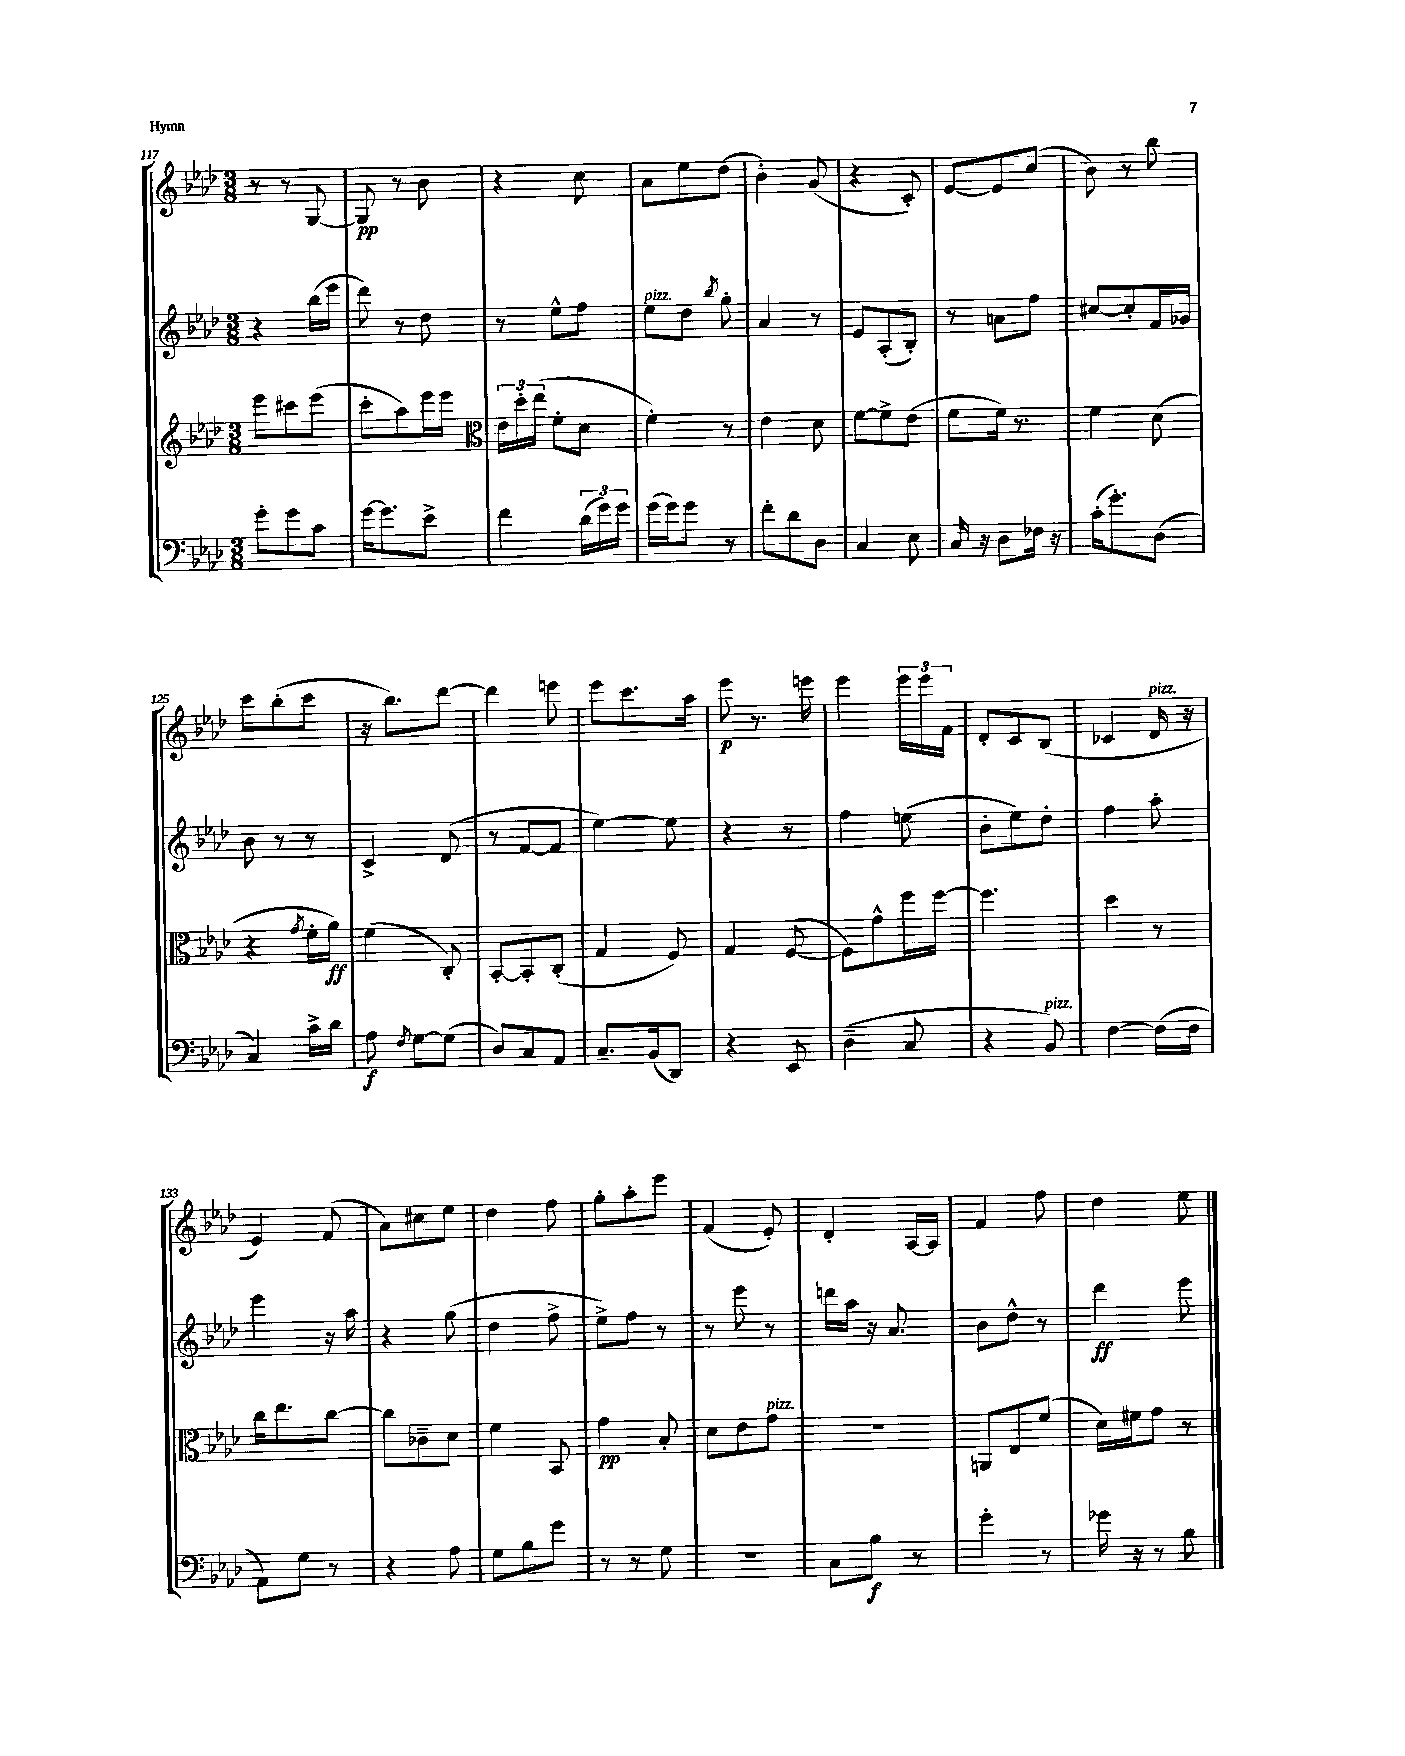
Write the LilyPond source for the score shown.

<<
\new StaffGroup <<
\new Staff = "s0" {
    \clef treble \key aes \major \numericTimeSignature \time 3/8
    \autoBeamOff r8 r8 g8~ |
    g8\pp r8 bes'8 |
    r4 c''8 |
    aes'8[ ees''8 des''8]( |
    bes'4-.) g'8( |
    r4 c'8-.) |
    ees'8[~ ees'8 c''8]( |
    bes'8) r8 bes''8 |
    c'''8[ bes''8-.( c'''8] |
    r16 bes''8.[) des'''8]~ |
    des'''4 e'''8 |
    ees'''8[ c'''8. aes''16] |
    ees'''8\p r8. e'''16 |
    ees'''4 \tuplet 3/2 { ees'''16[ ees'''16 f'16] } |
    des'8[-. c'8 bes8]( |
    ces'4 des'16^\markup { \italic "pizz." } r16 |
    ees'4) f'8( |
    aes'8[) cis''8 ees''8] |
    des''4 f''8 |
    g''8[-. aes''8-. ees'''8] |
    f'4( ees'8-.) |
    des'4-. aes16[~ aes16] |
    f'4 f''8 |
    des''4 ees''8 \bar "|." |
}
\new Staff = "s1" {
    \clef treble \key aes \major \numericTimeSignature \time 3/8
    \autoBeamOff r4 bes''16[( ees'''16] |
    des'''8) r8 des''8 |
    r8 ees''8[-^ f''8] |
    ees''8[^\markup { \italic "pizz." } des''8] \acciaccatura { bes''8 } g''8-. |
    aes'4 r8 |
    ees'8[ aes8-.( bes8]-.) |
    r8 a'8[ f''8] |
    cis''8[~ cis''8-. f'16 ges'16] |
    bes'8 r8 r8 |
    c'4-> des'8( |
    r8 f'8[~ f'8] |
    ees''4~) ees''8 |
    r4 r8 |
    f''4 e''8( |
    bes'8[-. ees''8) des''8]-. |
    f''4 aes''8-. |
    ees'''4 r16 aes''16 |
    r4 g''8( |
    des''4 f''8-> |
    ees''8[->) f''8] r8 |
    r8 ees'''8 r8 |
    d'''16[ aes''16] r16 aes'8. |
    bes'8[ des''8]-^ r8 |
    des'''4\ff ees'''8 \bar "|." |
}
\new Staff = "s2" {
    \clef treble \key aes \major \numericTimeSignature \time 3/8
    \autoBeamOff ees'''8[ cis'''8 ees'''8]( |
    c'''8[-. aes''8) ees'''16 ees'''16] |
    \clef alto \tuplet 3/2 { ees'16[ des''16-. ees''16]( } f'8[-. des'8] |
    f'4-.) r8 |
    ees'4 des'8 |
    f'8[~ f'8-> ees'8]( |
    f'8[ f'16]) r8. |
    f'4 des'8( |
    r4 \acciaccatura { g'8 } f'16[-. aes'16]\ff) |
    f'4( c8-.) |
    bes,8[~-. bes,8-. c8]-.( |
    g4 f8) |
    g4 f8~( |
    f8[) g'8-^ f''16 f''16]~ |
    f''4. |
    des''4 r8 |
    c''16[ ees''8. c''8]~ |
    c''8[ ces'8-- des'8] |
    f'4 bes,8 |
    g'4\pp bes8-. |
    des'8[ ees'8 g'8]^\markup { \italic "pizz." } |
    R4. |
    a,8[ ees8 f'8]( |
    des'16[) fis'16 g'8] r8 \bar "|." |
}
\new Staff = "s3" {
    \clef bass \key aes \major \numericTimeSignature \time 3/8
    \autoBeamOff g'8[-. g'8 c'8] |
    g'16[~ g'8. ees'8]-> |
    f'4 \tuplet 3/2 { des'16[( g'16) g'16] } |
    g'16[( g'16) g'8] r8 |
    f'8[-. des'8 des8] |
    c4 ees8 |
    c16 r16 des8[ fes16] r16 |
    c'16[-.( g'8.-.) des8]( |
    c4) c'16[-> des'16] |
    aes8\f \acciaccatura { f8 } g8[~ g8]( |
    des8[) c8 aes,8] |
    c8.[-- bes,16( des,8]) |
    r4 ees,8 |
    des4--( c8 |
    r4 bes,8^\markup { \italic "pizz." }) |
    f4~ f16[( f16] |
    aes,8[) g8] r8 |
    r4 aes8 |
    g8[ bes8 g'8] |
    r8 r8 g8 |
    R4. |
    c8[ bes8]\f r8 |
    g'4-. r8 |
    ges'16 r16 r8 bes8 \bar "|." |
}
>>
>>
\layout { \context { \Score currentBarNumber = #117 } }
